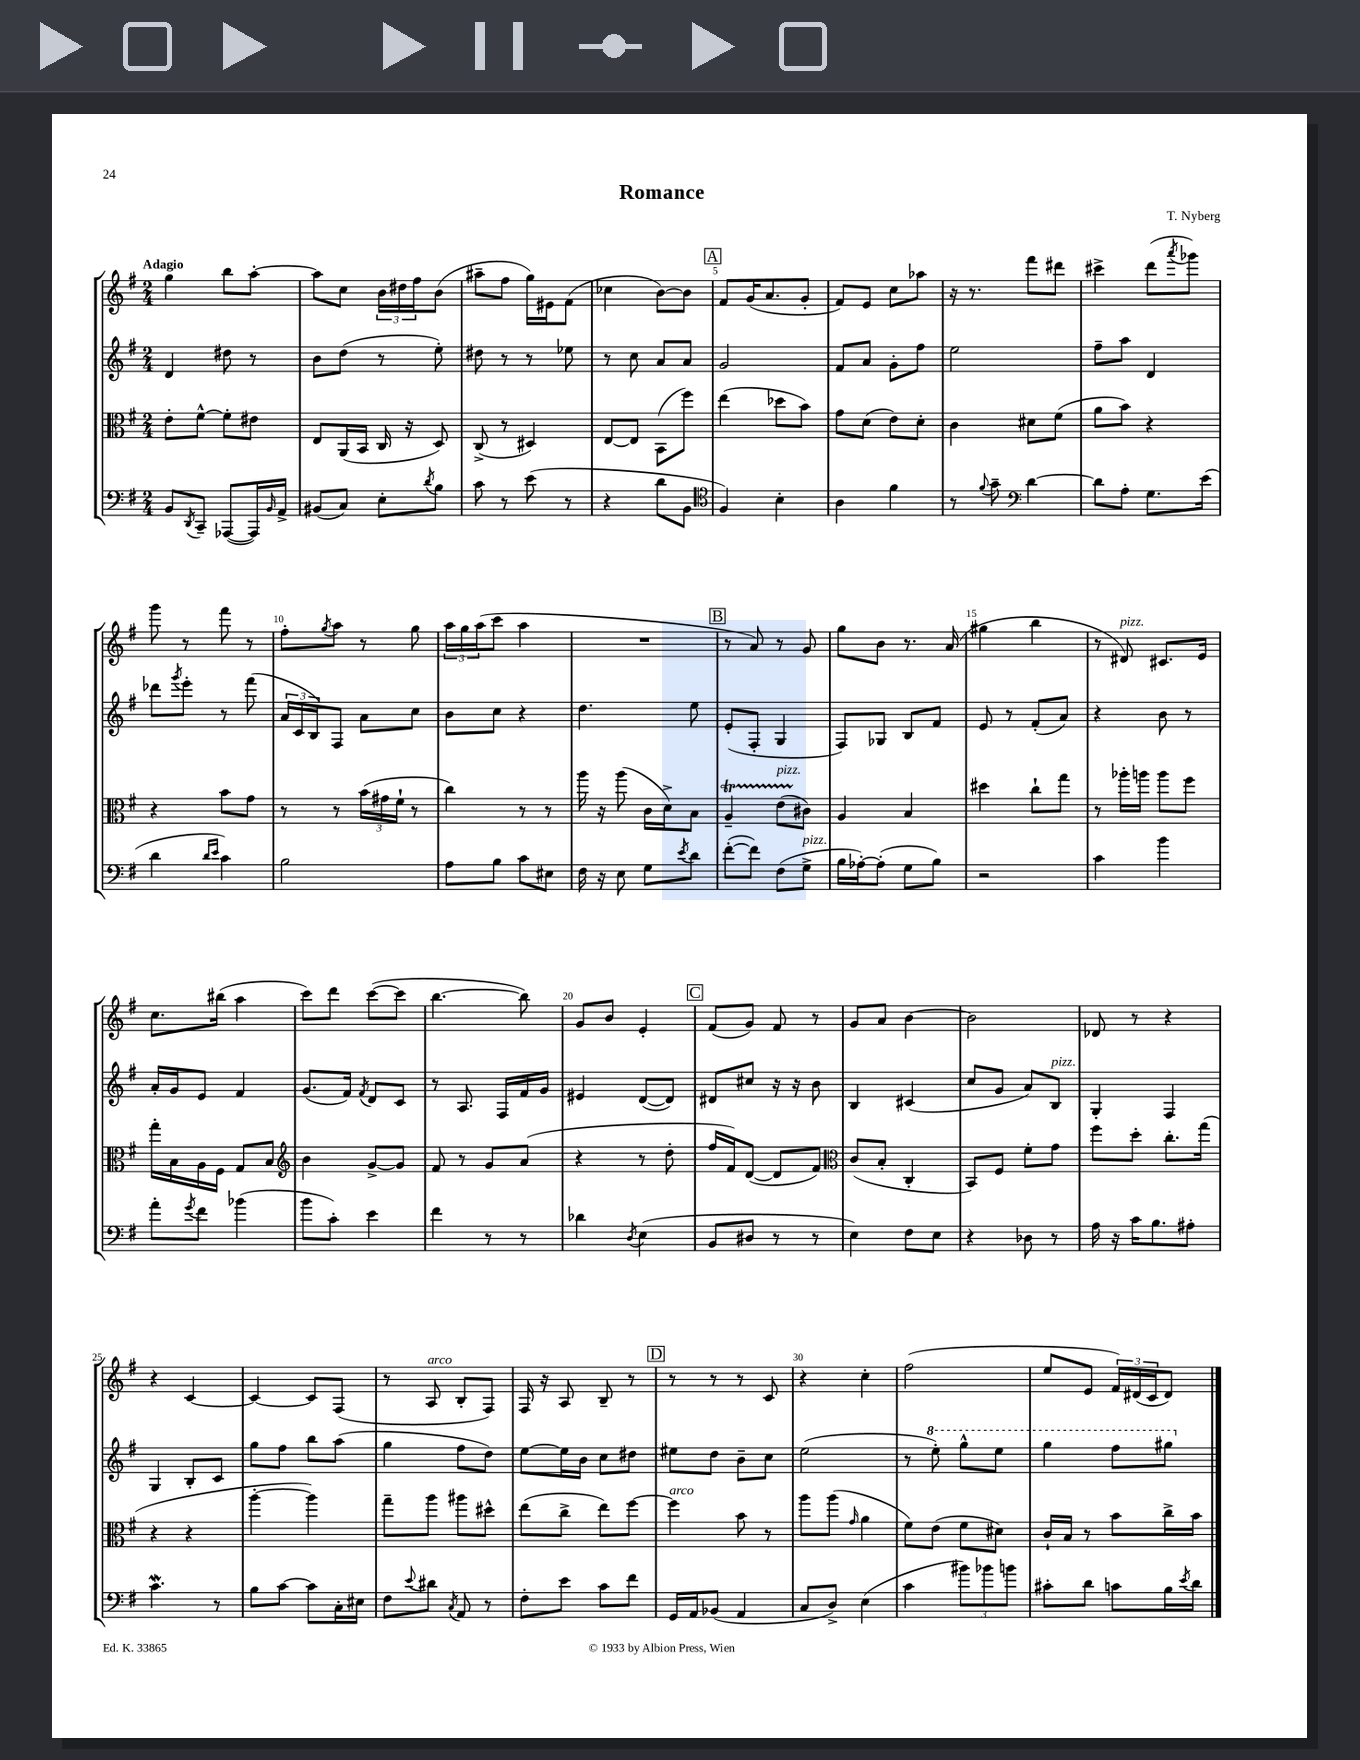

**kern	**kern	**kern	**kern
*part4	*part3	*part2	*part1
*staff4	*staff3	*staff2	*staff1
*clefF4	*clefC3	*clefG2	*clefG2
*k[f#]	*k[f#]	*k[f#]	*k[f#]
*M2/4	*M2/4	*M2/4	*M2/4
=1	=1	=1	=1
!	!	!	!LO:TX:a:B:t=Adagio
8BB/L	8e'\L	4d/	4gg\
8qDD/	.	.	.
8CC~/J	[8f#^^\J	.	.
([8AAA-X/L	8f#'\L]	8dd#X\	8bb\L
16AAA-/L])	8e#X\J	8r	[8aa'\J
16qqBB/	.	.	.
16AA^/JJ	.	.	.
=2	=2	=2	=2
(8BB#X/L	8E/L	8b\L	8aa\L]
8C/J)	(16AA/L	(8dd\J	8cc\J
.	16BB/JJ	.	.
8E'\L	16C/	8r	24b\LL
.	.	.	24dd#X\
.	16r	.	.
.	.	.	24ff#\J
8qd/	.	.	.
8B\J	8D/)	8ee'\)	(8b\J
=3	=3	=3	=3
8c\	(8C^/	8dd#X\	8aa#X~\L
8r	8r	8r	8ff#\J
(8e\	4D#X/)	8r	16gg\LL)
.	.	.	16e#X\J
8r	.	8ee-X\	(8f#\J
=4	=4	=4	=4
4r	[8E/L	8r	4cc-X\
.	8E/J]	8cc\	.
8d\L	(8BB\L	8a/L	[8b\L)
8BB\J	8ff#\J)	8a/J	8b\J]
!!LO:REH:place=s1:t=A
=5	=5	=5	=5
*clefC4	*	*	*
4F#/)	(4ee\	2g/	8f#/L
.	.	.	(16g/K
.	.	.	8.a/
4B'\	8dd-X\L	.	.
.	8b\J)	.	8g'/J
=6	=6	=6	=6
4A\	8g\L	8f#/L	8f#/L)
.	(8d\J	8a/J	8e/J
4f#\	8e\L)	8g'\L	8cc\L
.	8d'\J	8ff#\J	8aa-X\J
=7	=7	=7	=7
8r	4c\	2ee\	16r
.	.	.	8.r
8qqf#/	.	.	.
8g~\	.	.	.
*clefF4	*	*	*
[4d\	8d#X\L	.	8fff#\L
.	(8f#\J	.	8ddd#X\J
=8	=8	=8	=8
8d\L]	8a\L	8ff#~\L	4ccc#X^\
8A'\J	8b\J)	8aa\J	.
8.G\L	4r	4d/	(8ddd\L
.	.	.	8qaaa/
.	.	.	8ggg-X\J)
(16e\Jk	.	.	.
!!LO:LB:g=z
=9	=9	=9	=9
4d\	4r	8ddd-X\L	8ggg\
.	.	8qggg/	.
.	.	8eee'\J	8r
16qqd/LL	.	.	.
16qqe/JJ	.	.	.
4c\)	8b\L	8r	8fff#\
.	8g\J	(8fff#\	8r
=10	=10	=10	=10
2B\	8r	24a/LL	8ff#'\L
.	.	24c/	.
.	.	24B/J)	.
.	.	.	8qgg/
.	8r	8F#/J	8aa\J
.	(24b\LL	8a\L	8r
.	24g#X\	.	.
.	24f#`\JJ	.	.
.	8r	8cc\J	8gg\
=11	=11	=11	=11
8A\L	4cc\)	8b\L	24aa\LL
.	.	.	24gg\
.	.	.	(24aa\J
8B\J	.	8cc\J	8ccc\J
8c\L	8r	4r	4aa\
8E#X\J	8r	.	.
=12	=12	=12	=12
16F#\	16aa\	4.dd\	2r
16r	16r	.	.
8E\	(8aa\	.	.
8G\L	16c\LL	.	.
.	16d^\J)	.	.
8qe/	.	.	.
8d\J	8B\J	8ee\	.
!!LO:REH:place=s1:t=B
=13	=13	=13	=13
([8f#'\L	4AT~/	(8e'/L	8r
8f#\J])	.	8F#'/J	8a/)
!	!LO:TX:a:i:t=pizz.	!	!
(8F#\L	(8eTTT\L	4G/	8r
!LO:TX:a:i:t=pizz.	!	!	!
8G^\J	8c#X\J)	.	8g/
=14	=14	=14	=14
16B\LL	4A/	8F#/L)	8gg\L
[16A-X'\J)	.	.	.
(8A-'\J]	.	8G-X/J	8b\J
8G\L	4B/	8B/L	8.r
8B\J)	.	8f#/J	.
.	.	.	(16a/
=15	=15	=15	=15
2r	4dd#X\	8e/	4gg#X\
.	.	8r	.
.	8cc`\L	(8f#'/L	4bb\
.	8gg\J	8a/J)	.
=16	=16	=16	=16
4c\	8r	4r	8r
!	!	!	!LO:TX:a:i:t=pizz.
.	16aa-X'\LL	.	8d#X/)
.	16aan\JJ	.	.
4b\	8aa\L	8b\	8.c#X/L
.	8ff#\J	8r	.
.	.	.	16e/Jk
!!LO:LB:g=z
=17	=17	=17	=17
8a'\L	16gg'\LL	16a'/LL	8.cc\L
.	16B\	16g/J	.
8qg/	.	.	.
8f#\J	16A\	8e/J	.
.	16F#\JJ	.	(16bb#X\Jk
(4b-X\	8G/L	4f#/	4aa\
.	8B/J	.	.
=18	=18	=18	=18
*	*clefG2	*	*
8b\L	4b\	(8.g/L	8ccc\L)
8c'\J)	.	.	8ddd\J
.	.	16f#/Jk)	.
.	.	8qf#/	.
4e\	[8g^/L	8d/L	([8ccc\L
.	8g/J]	8c/J	8ccc\J]
=19	=19	=19	=19
4f#\	8f#/	8r	[4.bb\
.	8r	8.A/	.
8r	8g/L	.	.
.	.	16F#/LL	.
8r	(8a/J	16f#/	8bb\])
.	.	16g/JJ	.
=20	=20	=20	=20
4d-X\	4r	4e#X/	8g/L
.	.	.	8b/J
8qD/	.	.	.
(4E\	8r	([8d/L	4e'/
.	8dd'\	8d/J])	.
!!LO:REH:place=s1:t=C
=21	=21	=21	=21
8BB/L	16ff#/LL	8d#X/L	(8f#/L
.	16f#/J)	.	.
8D#X/J	([8d/J	8cc#X/J	8g/J)
8r	8d/L]	16r	8f#/
.	.	16r	.
8r	8f#/J)	8b\	8r
=22	=22	=22	=22
*	*clefC3	*	*
4E\)	(8c/L	4B/	8g/L
.	8B'/J	.	8a/J
8F#\L	4C'/	(4c#X/	[4b\
8E\J	.	.	.
=23	=23	=23	=23
4r	8BB/L)	8cc/L	2b\]
.	8F#/J	8g/J	.
8D-X\	8f#'\L	8a/L)	.
!	!	!LO:TX:a:i:t=pizz.	!
8r	8g\J	8B/J	.
=24	=24	=24	=24
16A\	8ff#\L	4G'/	8d-X/
16r	.	.	.
16c\KL	8dd'\J	.	8r
8.B\	.	.	.
.	8.cc'\L	4F#/	4r
8A#X'\J	.	.	.
.	(16gg\Jk	.	.
!!LO:LB:g=z
=25	=25	=25	=25
4.cw\	4r	4G/	4r
.	4r	8B'/L	[4c/
8r	.	8c/J	.
=26	=26	=26	=26
8B\L	[4aa'\	8gg\L	4c/_
[8c\J	.	8ff#\J	.
8c\L]	4aa\])	8bb\L	8c/L]
16C'\L	.	(8aa\J	(8F#/J
16E#X\JJ	.	.	.
=27	=27	=27	=27
8F#\L	8gg~\L	4gg\	8r
8qqe/	.	.	.
!	!	!	!LO:TX:a:i:t=arco
8d#X\J	8aa\J	.	8A/
8qC/	.	.	.
8AA/	8aa#X\L	8ff#\L	8B'/L
8r	8dd#X^^\J	8dd\J)	8F#/J)
=28	=28	=28	=28
8F#'\L	(8ee\L	[8ee\L	16F#/
.	.	.	16r
8e\J	8cc^\J	16ee\L]	8A/
.	.	16b\JJ	.
8c\L	8ee\L)	8cc\L	8B~/
8f#\J	[8ff#\J	8dd#X\J	8r
!!LO:REH:place=s1:t=D
=29	=29	=29	=29
!	!LO:TX:a:i:t=arco	!	!
16GG/LL	4ff#\]	8ee#X\L	8r
16AA/J	.	.	.
(8BB-X/J	.	8dd\J	8r
4AA/	8b\	8b~\L	8r
.	8r	8cc\J	8c/
=30	=30	=30	=30
8C/L	8aa\L	(2ee\	4r
8D^/J)	(8aa\J	.	.
.	16qqg/	.	.
(4E\	4a\	.	4cc'\
=31	=31	=31	=31
4c\	8f#\L)	8r	(2ff#\
*	*	*8va	*
.	(8e\J	8eee'\)	.
12b#X\L)	8f#\L	8ggg^^\L	.
12b-X\	.	.	.
.	8d#X\J)	8eee\J	.
12bn\J	.	.	.
=32	=32	=32	=32
8c#X'\L	16c`/LL	4ggg\	8ee/L
.	16B/JJ	.	.
8d\J	8r	.	8e/J
8cn\L	8b\L	8fff#\L	24f#/LL)
.	.	.	(24d#X/
.	.	.	24c/J
16B\L	16cc^\L	8ggg#X\J	8d#/J)
8qe/	.	.	.
16d\JJ	16b\JJ	.	.
*	*	*X8va	*
==	==	==	==
*-	*-	*-	*-
